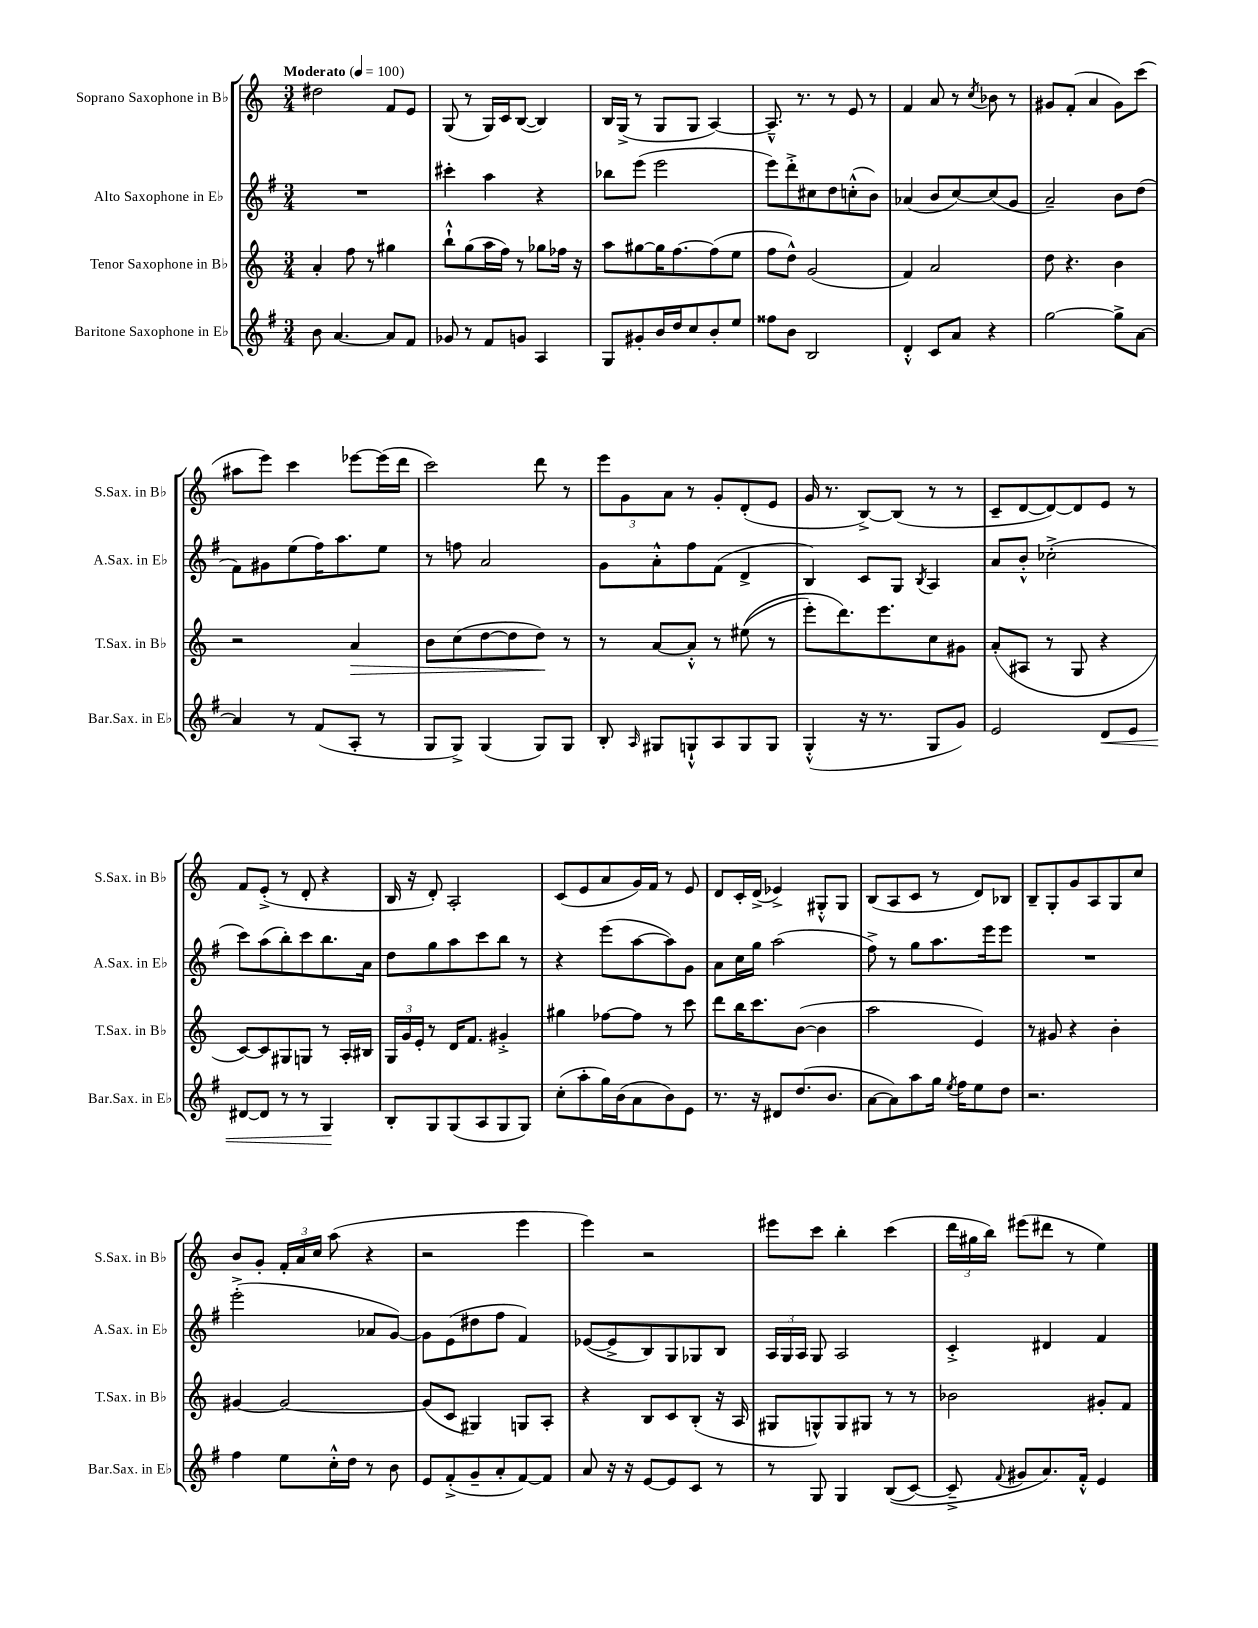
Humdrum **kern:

**kern	**kern	**kern	**kern
*staff4	*staff3	*staff2	*staff1
*clefG2	*clefG2	*clefG2	*clefG2
*k[f#]	*k[]	*k[f#]	*k[]
*M3/4	*M3/4	*M3/4	*M3/4
*MM100	*MM100	*MM100	*MM100
8b	4a'	2.r	2dd#
[4.a	.	.	.
.	8ff	.	.
.	8r	.	.
8a]	4gg#	.	8f
8f#	.	.	8e
=	=	=	=
8g-	8bb`^^	4ccc#'	(8G
8r	(8gg	.	8r
8f#	16aa	4aa	16G)
.	16ff)	.	16c
8g	8r	.	([8B
4A	8gg-	4r	4B])
.	16ff-	.	.
.	16r	.	.
=	=	=	=
8G	8aa	8bb-	16B
.	.	.	(16G^
8g#'	[8gg#	(8eee	8r
16b	16gg#]	2eee	8G
16dd	[8.ff	.	.
8cc	.	.	8G
8b'	(8ff]	.	[4A)
8ee	8ee	.	.
=	=	=	=
8ff##	8ff	8eee)	8.A~^^]
8b	8dd^^)	8ddd'^	.
.	.	.	8.r
2B	(2g	8cc#	.
.	.	8dd	8r
.	.	(8cc'^^	8e
.	.	8b)	8r
=	=	=	=
4d'^^	4f)	(4a-	4f
8c	2a	8b	8a
8a	.	[8cc)	8r
.	.	.	8qcc
4r	.	(8cc]	8b-
.	.	8g	8r
=	=	=	=
[2gg	8dd	2a~)	8g#
.	4.r	.	(8f'
.	.	.	4a
8gg^]	4b	8b	8g#)
[8a	.	(8dd	(8ccc
=	=	=	=
4a]	2r	8f#)	8aa#
.	.	8g#	8eee)
8r	.	(8ee	4ccc
(8f#	.	16ff#)	.
.	.	8.aa	.
8A'	4a	.	[8eee-
8r	.	8ee	(16eee-]
.	.	.	16ddd
=	=	=	=
8G	8b	8r	2ccc)
8G^)	(8cc	8ff	.
(4G	[8dd	2a	.
.	8dd]	.	.
8G)	8dd)	.	8ddd
8G	8r	.	8r
=	=	=	=
8B'	8r	8g	12eee
.	.	.	12g
16qqA	.	.	.
8G#	[8a	8a'^^	.
.	.	.	12a
8G`^^	8a'^^]	8ff#	8r
8A	8r	(8f#	8g'
8G	&((8ee#	4d^	(8d'
8G	8r	.	8e
=	=	=	=
(4G'^^	8eee')	4B)	16g
.	.	.	8.r
.	8.ddd&)	.	.
16r	.	8c	[8B^)
8.r	8.eee	.	.
.	.	8G	(8B]
.	.	8qB	.
8G	8cc	4A	8r
8g)	8g#	.	8r
=	=	=	=
2e	(8a'	8a	8c~
.	8A#	8b'^^	[8d
.	8r	(2cc-'^	8d_)
.	8G	.	8d]
8d	4r	.	8e
8e	.	.	8r
=	=	=	=
[8d#	[8c)	8ccc)	8f
8d#]	8c]	(8aa	(8e'^
8r	8G#	8bb')	8r
8r	8G	8ccc	8d'
4G	8r	8.bb	4r
.	16A'	.	.
.	16B#	16a	.
=	=	=	=
8B'	24G	8dd	16B
.	24g	.	.
.	.	.	16r
.	24e'	.	.
8G	8r	8gg	8d')
(8G	16d	8aa	2A'
.	8.f	.	.
8A	.	8ccc	.
8G	4g#'^	8bb	.
8G)	.	8r	.
=	=	=	=
(8cc'	4gg#	4r	(8c
8aa'	.	.	8e
16gg)	[8ff-	(8eee	8a
(16b	.	.	.
8a	8ff-]	[8aa	16g)
.	.	.	16f
8b)	8r	8aa])	8r
8e	8ccc	8g	8e
=	=	=	=
8.r	8ddd	8a	8d
.	16bb	16cc	16c'
16r	8.ccc	16gg	(16d^
8d#	.	(2aa	4e-^)
(8.dd	([8b	.	.
.	4b]	.	8G#'^^
8.b	.	.	.
.	.	.	8G#
=	=	=	=
[8a	2aa	8ff#^)	(8B
8a])	.	8r	8A
8aa	.	8gg	8c
16gg	.	8.aa	8r
8qee	.	.	.
16ff#	.	.	.
8ee	4e)	.	8d)
.	.	16eee	.
8dd	.	8eee	8B-
=	=	=	=
2.r	8r	2.r	8B~
.	8g#	.	8G'
.	4r	.	8g
.	.	.	8A
.	4b'	.	8G
.	.	.	8cc
=	=	=	=
4ff#	[4g#	(2eee'^	8b
.	.	.	8g'
8ee	2g#_	.	24f'
.	.	.	24a
.	.	.	24cc
16cc'^^	.	.	(8aa
16dd	.	.	.
8r	.	8a-	4r
8b	.	[8g)	.
=	=	=	=
8e	(8g#]	8g]	2r
(8f#'^	8c	(8e	.
8g~	4G#)	8dd#	.
8a'	.	8ff#	.
[8f#)	8G	4f#)	4eee
8f#]	8A'	.	.
=	=	=	=
8a	4r	([8e-	4eee)
16r	.	8e-^]	.
16r	.	.	.
[8e	8B	8B)	2r
8e]	8c	8G	.
8c	(8B'	8G-	.
8r	16r	8B	.
.	16A	.	.
=	=	=	=
8r	8G#	24A	8eee#
.	.	24G	.
.	.	24A	.
8G	8G^^)	8G	8ccc
4G	8G	2A	4bb'
.	8G#	.	.
&((8B	8r	.	(4ccc
[8c)	8r	.	.
=	=	=	=
8c~^]	2b-	4c'^	24ddd
.	.	.	24gg#
.	.	.	24bb)
8qqf#	.	.	.
8g#	.	.	(8eee#
8.a&)	.	4d#	8ddd#
.	.	.	8r
16f#'^^	.	.	.
4e	8g#'	4f#	4ee)
.	8f	.	.
==	==	==	==
*-	*-	*-	*-
